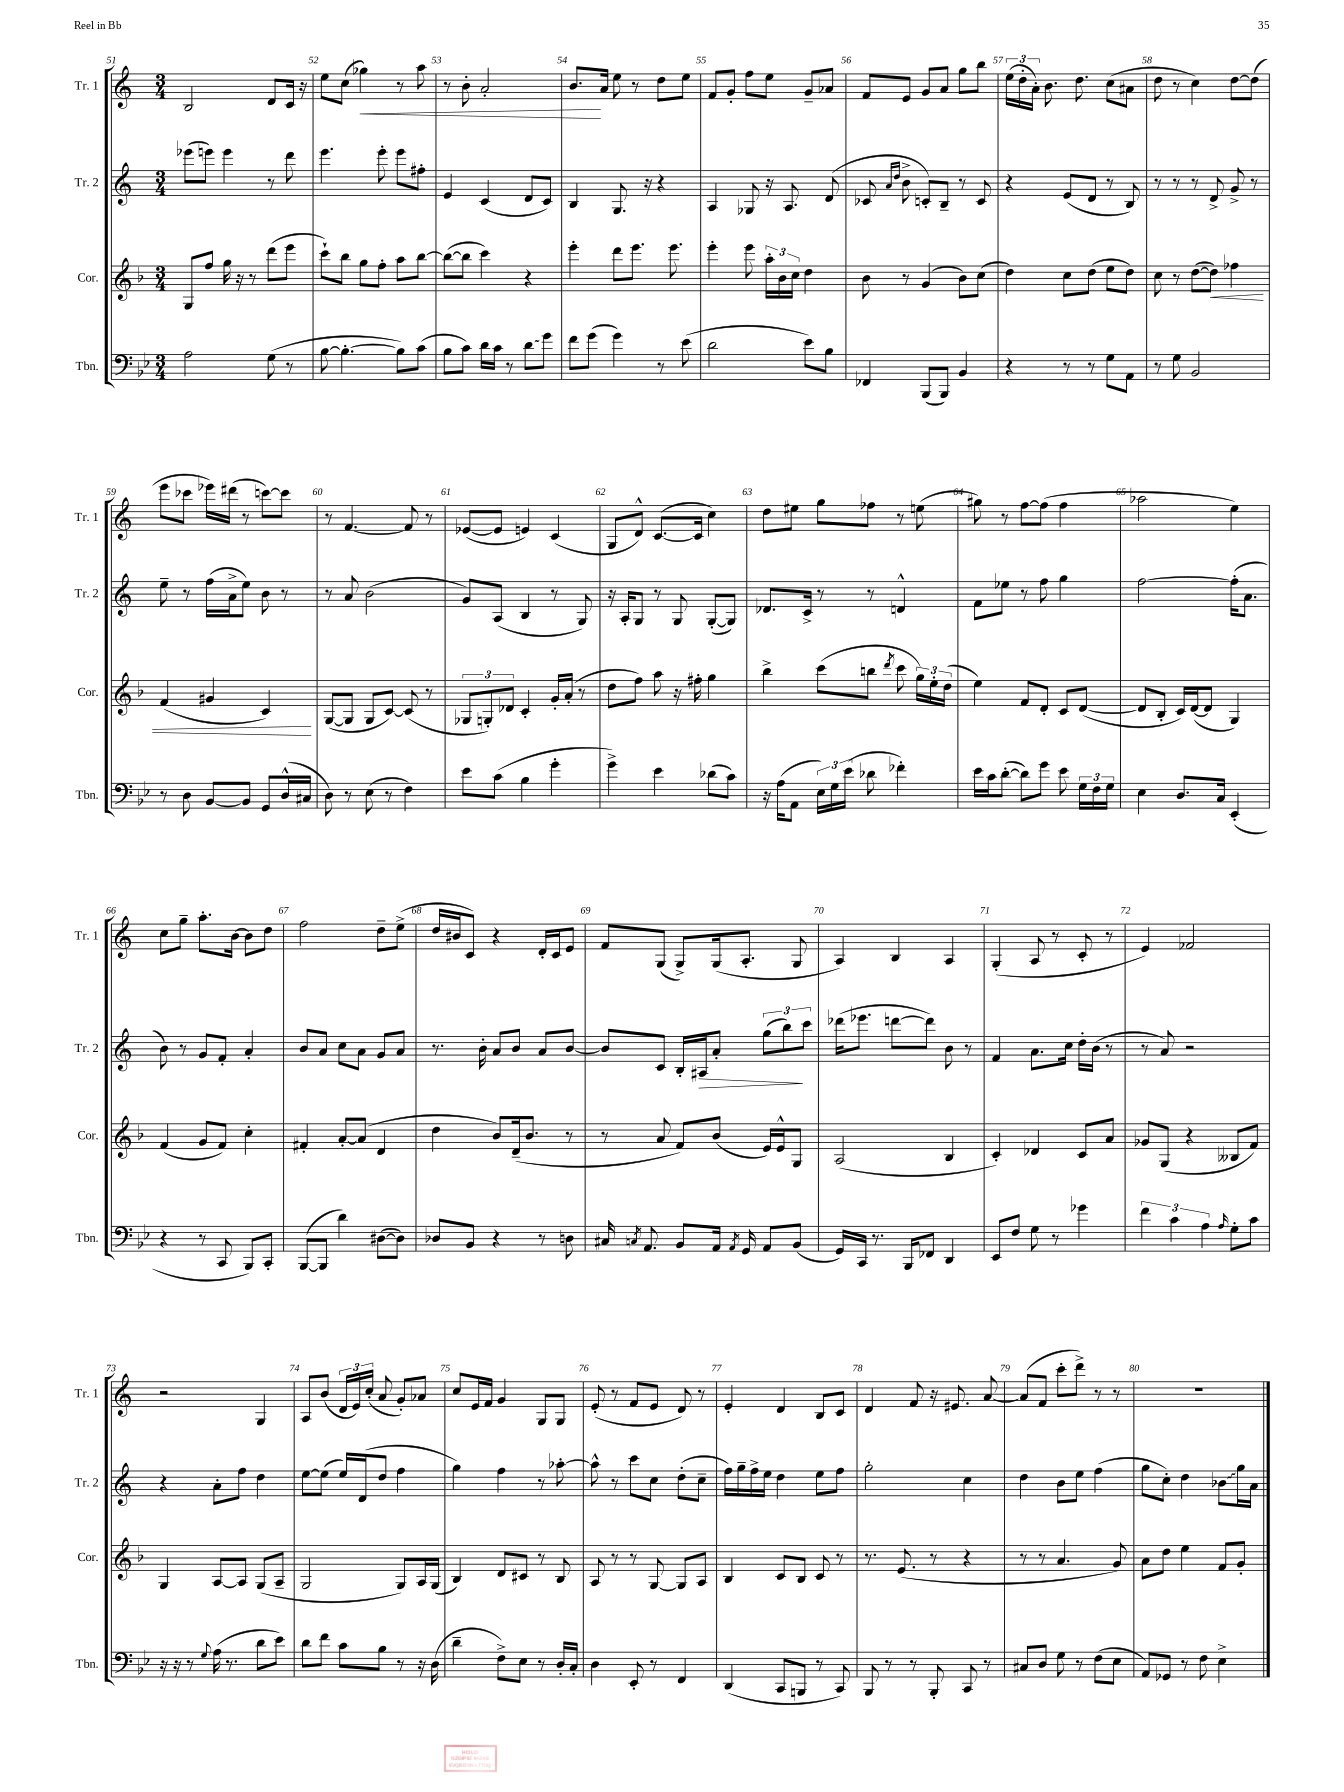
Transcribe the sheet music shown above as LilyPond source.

<<
\new StaffGroup <<
\new Staff = "s0" \with { instrumentName = "Tr. 1" shortInstrumentName = "Tr. 1" } {
    \clef treble \key c \major \numericTimeSignature \time 3/4
    \autoBeamOff b2 d'8[ c'16] r16 |
    e''8[ c''8]( ges''4\<) r8 a''8 |
    r8 b'8-. a'2-. |
    b'8.[\! a'16] e''8 r8 d''8[ e''8] |
    f'8[ g'8]-. f''8[ e''8] g'8[-- aes'8] |
    f'8[ e'8] g'8[ a'8] g''8[ b''8] |
    \tuplet 3/2 { e''16[( d''16-. a'16]-.) } b'8. d''8. c''8[( ais'8] |
    d''8 r8 c''4) d''8[~ d''8]( |
    e'''8[ ces'''8] ees'''16[) dis'''16]( r8 c'''8[~) c'''8] |
    r8 f'4.~ f'8 r8 |
    ees'8[~( ees'8] e'4) c'4( |
    g8[ d'8]-^) c'8.[~( c'16] c''4) |
    d''8[ eis''8] g''8[ fes''8] r8 e''8( |
    gis''8) r8 f''8[~ f''8]( f''4 |
    aes''2 e''4) |
    c''8[ g''8]-- a''8.[-. b'16]~ b'8[ d''8] |
    f''2 d''8[-- e''8]->( |
    d''16[ bis'16 c'8]) r4 d'16[-. c'16 e'8] |
    f'8[ g8]( g8[->) g16( a8.]-. g8 |
    a4) b4 a4 |
    g4-.( a8 r8 c'8-. r8 |
    e'4) fes'2 |
    r2 g4 |
    a8[ b'8]( \tuplet 3/2 { d'16[ e'16) c''16]-.( } a'8 g'8[-.) aes'8] |
    c''8[ e'16 f'16] g'4 g8[ g8] |
    e'8-.( r8 f'8[ e'8] d'8) r8 |
    e'4-. d'4 b8[ c'8] |
    d'4 f'8 r16 eis'8. a'8~ |
    a'8[( f'8] c'''8[-. d'''8]->) r8 r8 |
    R2. \bar "|." |
}
\new Staff = "s1" \with { instrumentName = "Tr. 2" shortInstrumentName = "Tr. 2" } {
    \clef treble \key c \major \numericTimeSignature \time 3/4
    \autoBeamOff ees'''8[( e'''8]) e'''4 r8 d'''8 |
    e'''4. e'''8-. e'''8[ fis''8]-. |
    e'4 c'4( d'8[ c'8]) |
    b4 g8. r16 r4 |
    a4 ges8 r16 a8. d'8( |
    ces'8 \grace { a'16[ d''16] } b'8-> c'8[-.) b8]-- r8 c'8 |
    r4 e'8[( d'8] r8 b8) |
    r8 r8 r8 d'8-> g'8-> r8 |
    e''8-- r8 f''16[( a'16-> e''8]) b'8 r8 |
    r8 a'8 b'2( |
    g'8[) a8]( b4 r8 g8) |
    r16 a16[-. g8] r8 g8 g8[~-.( g8]) |
    des'8.[ c'16]-> r8 r8 d'4-^ |
    f'8[ ees''8] r8 f''8 g''4 |
    f''2~ f''16[-.( a'8.] |
    b'8) r8 g'8[ f'8]-. a'4-. |
    b'8[ a'8] c''8[ a'8] g'8[ a'8] |
    r8. b'16-. a'8[ b'8] a'8[ b'8]~ |
    b'8[ c'8] b16[-. ais16\> a'8]-. \tuplet 3/2 { g''8[( b''8\!) c'''8] } |
    des'''16[( ees'''8.] d'''8[~ d'''8]) b'8 r8 |
    f'4 a'8.[ c''16] d''16[-. b'16]( r8 |
    r8 a'8) r2 |
    r4 a'8[-. f''8] d''4 |
    e''8[~ e''8]( e''16[) d'16( d''8] f''4 |
    g''4) f''4 r8 aes''8~-. |
    aes''8-^ r8 c'''8[ c''8] d''8[-.( c''8]-- |
    f''16[) g''16-- f''16-> e''16] d''4 e''8[ f''8] |
    g''2-. c''4 |
    d''4 b'8[ e''8] f''4( |
    g''8[ c''8]-.) d''4 \once \override Glissando.style = #'zigzag bes'8[\glissando g''16 a'16] \bar "|." |
}
\new Staff = "s2" \with { instrumentName = "Cor." shortInstrumentName = "Cor." } {
    \clef treble \key f \major \numericTimeSignature \time 3/4
    \autoBeamOff g8[ f''8] g''16 r16 r8 d'''8[( e'''8] |
    c'''8[-!) bes''8] g''8[ f''8]-. a''8[ bes''8]~ |
    bes''8[~( bes''8] c'''4) r4 |
    e'''4-. d'''8[ e'''8.] e'''8. |
    e'''4-. e'''8 \tuplet 3/2 { a''16[-. bes'16 c''16] } d''4 |
    bes'8 r8 g'4( bes'8[) c''8]( |
    d''4) c''8[ d''8]( e''8[ d''8]) |
    c''8 r8 d''8[~( d''8]\<) fes''4 |
    f'4( gis'4 c'4\!) |
    g8[~( g8] g8[ c'8]~) c'8( r8 |
    \tuplet 3/2 { ges8[ g8-.) des'8] } c'4-. g'16[-. a'16]-.( r8 |
    d''8[ f''8]) a''8 r16 fis''16-. g''4 |
    bes''4-> c'''8[( b''8] \acciaccatura { d'''8 } c'''8 \tuplet 3/2 { g''16[) e''16-. d''16]( } |
    e''4) f'8[ d'8]-. c'8[ d'8]~( |
    d'8[ bes8]-. c'16[) d'16~( d'8] g4) |
    f'4( g'8[ f'8]) c''4-. |
    fis'4-. a'8[~-. a'8]( d'4 |
    d''4 bes'8[) d'16--( bes'8.] r8 |
    r8 a'8 f'8[) bes'8]( e'16[) e'16-^ g8] |
    a2( bes4 |
    c'4-.) des'4 c'8[ a'8] |
    ges'8[ g8]( r4 beses8[ f'8]) |
    g4 a8[~ a8] g8[( a8]-- |
    g2 g8[) a16 g16]( |
    bes4) d'8[ cis'8] r8 bes8 |
    a8 r8 r8 g8~ g8[ a8] |
    bes4 c'8[ bes8] c'8 r8 |
    r8. e'8.( r8 r4 |
    r8 r8 a'4. g'8) |
    a'8[ d''8] e''4 f'8[ g'8]-. \bar "|." |
}
\new Staff = "s3" \with { instrumentName = "Tbn." shortInstrumentName = "Tbn." } {
    \clef bass \key bes \major \numericTimeSignature \time 3/4
    \autoBeamOff a2 g8( r8 |
    bes8~ bes4.~-. bes8[) c'8]( |
    bes8[ c'8]) d'16[ c'16] r8 \once \override Glissando.style = #'zigzag d'8[\glissando g'8] |
    f'8[ g'8]( g'4) r8 ees'8( |
    d'2 ees'8[) bes8] |
    fes,4 bes,,8[( bes,,8]) bes,4 |
    r4 r8 r8 g8[ a,8] |
    r8 g8 bes,2 |
    r8 d8 bes,8[~ bes,8] g,8[ d16-^( cis16] |
    d8) r8 ees8( r8 f4) |
    ees'8[ c'8]( bes4 g'4-. |
    g'4->) ees'4 des'8[( c'8]) |
    r16 a16[( a,8] \tuplet 3/2 { ees16[) g16 ees'16]( } des'8 fes'4-.) |
    ees'16[ c'16 d'8]~-.( d'8[) g'8] ees'8 \tuplet 3/2 { g16[ f16 g16] } |
    ees4 d8.[ c16] ees,4-.( |
    r4 r8 c,8 bes,,8[) c,8]-. |
    bes,,8[~( bes,,8] d'4) dis8[~( dis8]) |
    des8[ bes,8] r4 r8 d8 |
    cis16 \acciaccatura { c8 } a,8. bes,8[ a,16] \acciaccatura { a,8 } g,16 a,8[ bes,8]( |
    g,16[) c,16] r8. bes,,16[ fes,8] d,4 |
    ees,8[ f8] g8 r8 ges'4 |
    \tuplet 3/2 { f'4 c'4 a4 } \grace { a16 } g8[-. c'8] |
    r16 r16 r8 \appoggiatura { g8 } a16( r8. d'8[ ees'8]) |
    d'8[ f'8] c'8[ bes8] r8 r16 d16( |
    d'4-- f8[->) ees8] r8 d16[-. c16]-. |
    d4 ees,8-. r8 f,4 |
    d,4( c,8[ b,,8] r8 c,8) |
    bes,,8 r8 r8 bes,,8-. c,8 r8 |
    cis8[ d8] g8 r8 f8[( ees8] |
    a,8[) ges,8] r8 f8 ees4-> \bar "|." |
}
>>
>>
\layout { \context { \Score currentBarNumber = #51 \override BarNumber.break-visibility = ##(#f #t #t) barNumberVisibility = #all-bar-numbers-visible } }
